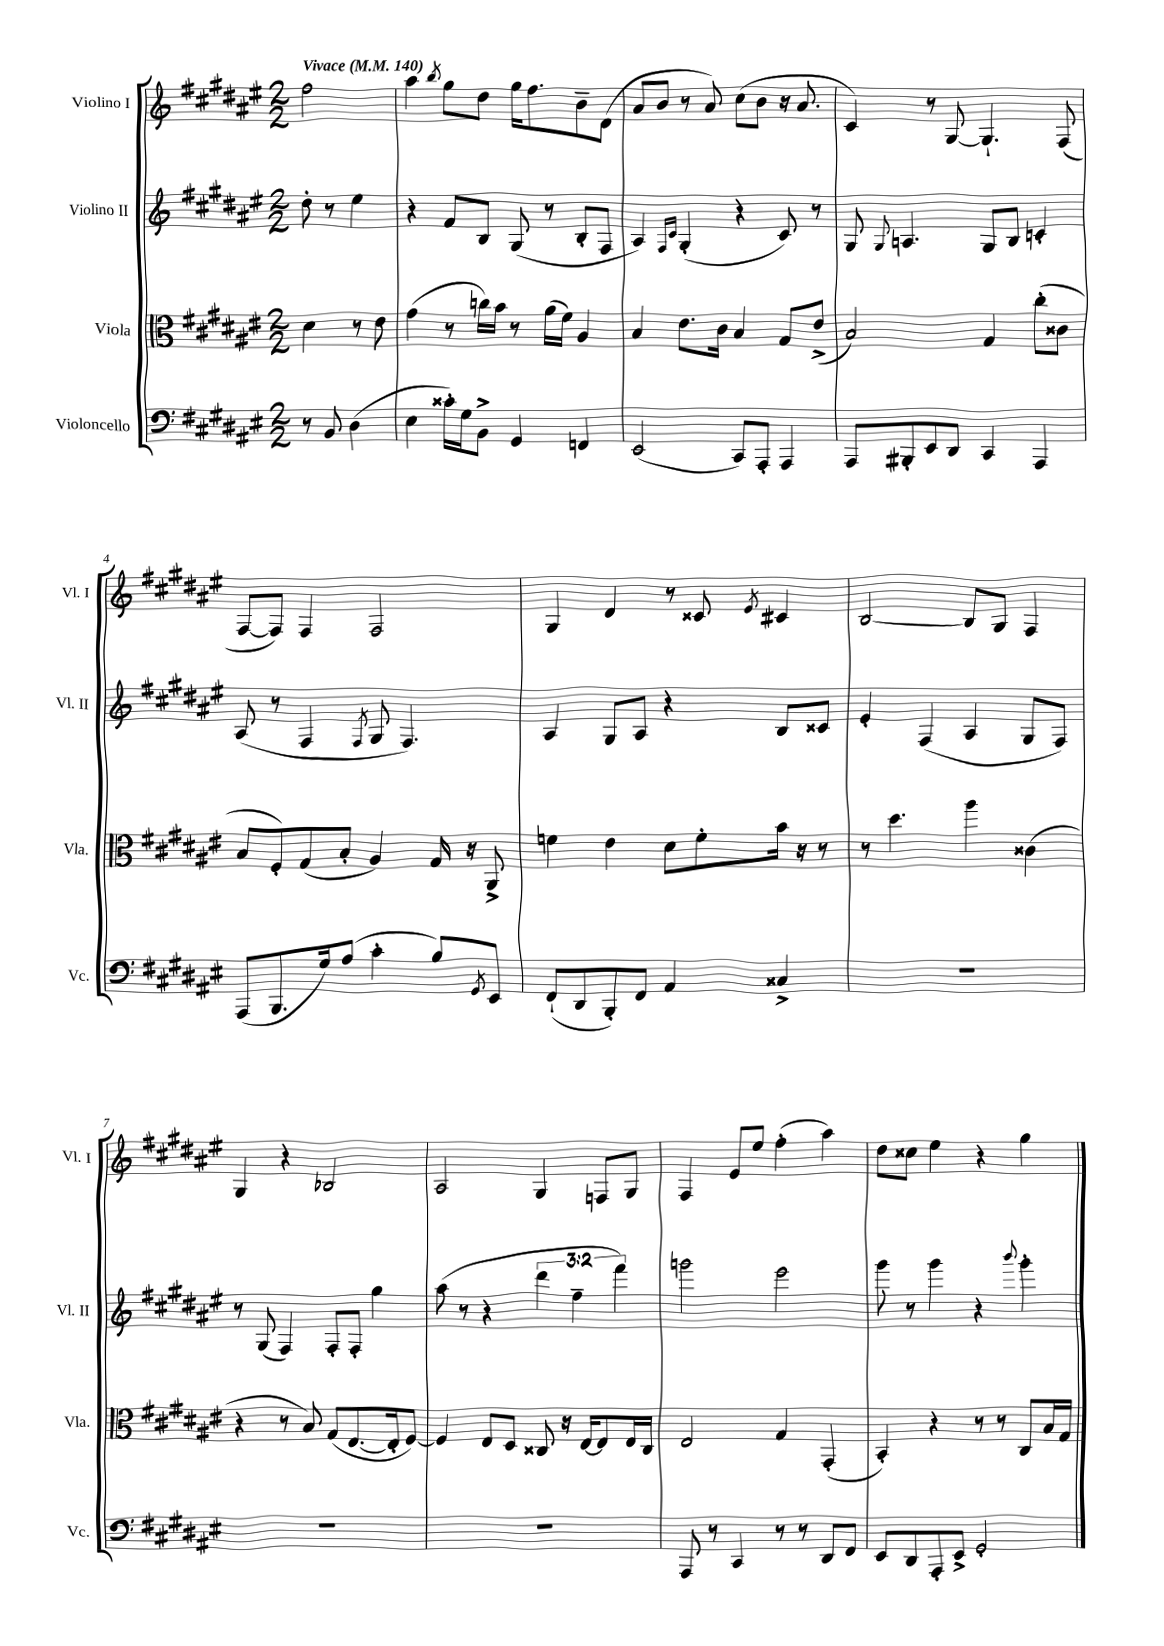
<<
\new StaffGroup <<
\new Staff = "s0" \with { instrumentName = "Violino I" shortInstrumentName = "Vl. I" } {
    \clef treble \key fis \major \numericTimeSignature \time 2/2 \partial 2 \tempo "Vivace" 4 = 140
    fis''2 |
    ais''4 \acciaccatura { b''8 } gis''8 dis''8 gis''16 fis''8. b'8-- dis'8( |
    ais'8 b'8 r8 ais'8) cis''8( b'8 r16 ais'8. |
    cis'4) r8 gis8~ gis4.-! fis8( |
    fis8~ fis8) fis4 fis2 |
    gis4 dis'4 r8 cisis'8 \acciaccatura { eis'8 } cis'4 |
    b2~ b8 gis8 fis4 |
    gis4 r4 bes2 |
    ais2 gis4 f8 gis8 |
    fis4 eis'8 eis''8 fis''4-.( ais''4) |
    dis''8 cisis''8 eis''4 r4 gis''4 \bar "|." |
}
\new Staff = "s1" \with { instrumentName = "Violino II" shortInstrumentName = "Vl. II" } {
    \clef treble \key fis \major \numericTimeSignature \time 2/2 \override Staff.TupletNumber.text = #tuplet-number::calc-fraction-text \partial 2
    dis''8-. r8 eis''4 |
    r4 fis'8 b8 gis8( r8 b8-. fis8 |
    ais4) \grace { fis16 cis'16 } gis4-.( r4 cis'8) r8 |
    gis8 \appoggiatura { gis8 } a4. gis8 b8 c'4-. |
    ais8( r8 fis4 \acciaccatura { fis8 } gis8 fis4.) |
    ais4 gis8 ais8 r4 b8 cisis'8 |
    eis'4-. fis4( ais4 gis8 fis8) |
    r8 gis8( fis4) fis8-. fis8-. gis''4 |
    ais''8( r8 r4 \tuplet 3/2 { dis'''4 fis''4-- fis'''4) } |
    g'''2 eis'''2 |
    gis'''8 r8 gis'''4 r4 \appoggiatura { b'''8 } gis'''4-. \bar "|." |
}
\new Staff = "s2" \with { instrumentName = "Viola" shortInstrumentName = "Vla." } {
    \clef alto \key fis \major \numericTimeSignature \time 2/2 \partial 2
    dis'4 r8 eis'8 |
    gis'4( r8 c''16) b'16 r8 ais'16( fis'16) ais4 |
    b4 eis'8. cis'16 b4 gis8 eis'8->( |
    b2) gis4 cis''8-.( cisis'8 |
    b8 fis8-.) gis8( b8-. ais4) gis16 r16 ais,8-> |
    f'4 eis'4 dis'8 f'8-. b'16 r16 r8 |
    r8 dis''4. ais''4 cisis'4( |
    r4 r8 b8) gis8( eis8.~ eis16-. fis8~) |
    fis4 eis8 dis8 cisis8 r16 eis16~ eis8 eis16 cisis16 |
    eis2 gis4 gis,4-.( |
    b,4-.) r4 r8 r8 cis8 b16 gis16 \bar "|." |
}
\new Staff = "s3" \with { instrumentName = "Violoncello" shortInstrumentName = "Vc." } {
    \clef bass \key fis \major \numericTimeSignature \time 2/2 \partial 2
    r8 b,8 dis4( |
    eis4 cisis'16-.) gis16 b,8-> gis,4 f,4 |
    eis,2( cis,8) ais,,8-. ais,,4 |
    ais,,8 bis,,8-. eis,8 dis,8 cis,4 ais,,4 |
    ais,,8( b,,8. gis16) ais8( cis'4-. b8) \acciaccatura { gis,8 } eis,8 |
    fis,8-!( dis,8 b,,8-.) fis,8 ais,4 cisis4-> |
    R1 |
    R1 |
    R1 |
    ais,,8 r8 cis,4 r8 r8 dis,8 fis,8 |
    eis,8 dis,8 ais,,8-. eis,8-> gis,2-. \bar "|." |
}
>>
>>
